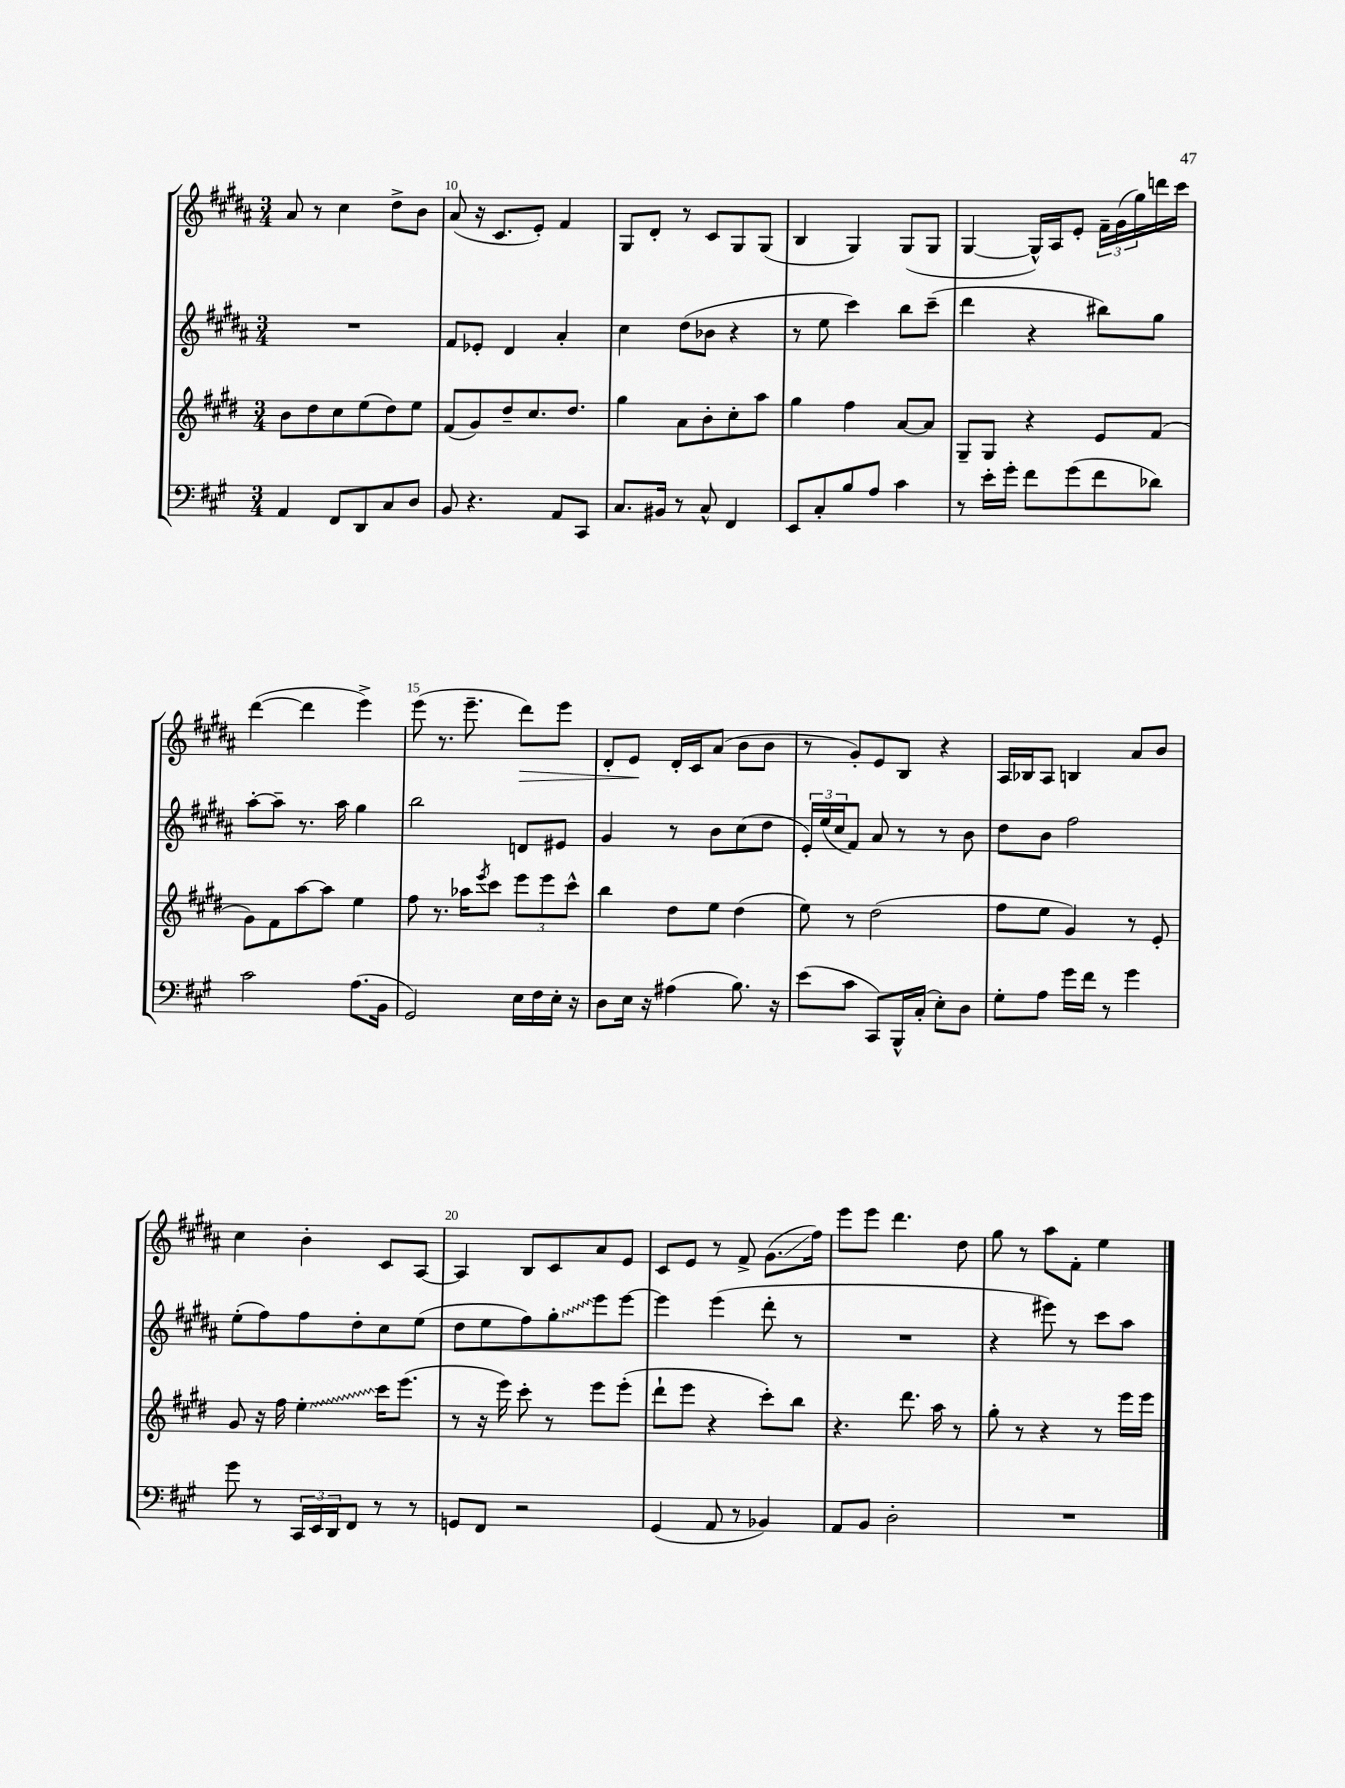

**kern	**kern	**kern	**kern
*staff4	*staff3	*staff2	*staff1
*clefF4	*clefG2	*clefG2	*clefG2
*k[f#c#g#]	*k[f#c#g#d#]	*k[f#c#g#d#a#]	*k[f#c#g#d#a#]
*M3/4	*M3/4	*M3/4	*M3/4
4AA	8b	2.r	8a#
.	8dd#	.	8r
8FF#	8cc#	.	4cc#
8DD	(8ee	.	.
8C#	8dd#)	.	8dd#^
8D	8ee	.	8b
=	=	=	=
8BB	(8f#	8f#	(8a#
4.r	8g#)	8e-'	16r
.	.	.	8.c#
.	8dd#~	4d#	.
.	8.cc#	.	8e')
8AA	.	4a#'	4f#
.	8.dd#	.	.
8CC#	.	.	.
=	=	=	=
8.C#	4gg#	4cc#	8G#
.	.	.	8d#'
16BB#	.	.	.
8r	8a	(8dd#	8r
8C#^^	8b'	8b-	8c#
4FF#	8cc#'	4r	8G#
.	8aa	.	(8G#
=	=	=	=
8EE	4gg#	8r	4B
8C#'	.	8ee	.
8B	4ff#	4ccc#)	4G#)
8A	.	.	.
4c#	[8a	8bb	(8G#
.	8a]	(8ccc#~	8G#
=	=	=	=
8r	8G#~	4ddd#	[4G#
16e'	8G#	.	.
16g#'	.	.	.
8f#	4r	4r	16G#^^])
.	.	.	16A#
(8g#	.	.	8e'
8f#	8e	8bb#)	24f#~
.	.	.	(24g#
.	.	.	24gg#)
8d-)	(8f#	8gg#	16ddd
.	.	.	16ccc#
=	=	=	=
2c#	8g#)	[8aa#'	([4ddd#
.	8f#	8aa#~]	.
.	[8aa	8.r	4ddd#]
.	8aa]	.	.
.	.	16aa#	.
(8.A	4ee	4gg#	4eee^)
16BB	.	.	.
=	=	=	=
2GG#)	8ff#	2bb	(8eee
.	8.r	.	8.r
.	16aa-	.	8.eee~
.	8qeee	.	.
.	8ccc#	.	.
16E	12eee	8d	8ddd#)
16F#	.	.	.
.	12eee	.	.
16E'	.	8e#	8eee
.	12ccc#^^	.	.
16r	.	.	.
=	=	=	=
8D	4bb	4g#	8d#'
16E	.	.	8e
16r	.	.	.
(4A#	8dd#	8r	16d#'
.	.	.	16c#
.	8ee	8b	(8a#
8.B)	(4dd#	(8cc#	8b
.	.	8dd#	8b
16r	.	.	.
=	=	=	=
(8e	8ee)	24e')	8r
.	.	(24ee	.
.	.	24cc#	.
8c#	8r	8f#)	8g#')
8CC#)	(2dd#	8a#	8e
16BBB^^	.	8r	8B
(16C#'	.	.	.
8E')	.	8r	4r
8D	.	8b	.
=	=	=	=
8G#'	8ff#	8dd#	16A#
.	.	.	16B-
8A	8ee	8b	8A#
16g#	4g#)	2ff#	4B
16f#	.	.	.
8r	.	.	.
4g#	8r	.	8a#
.	8e'	.	8b
=	=	=	=
8g#	8g#	(8ee'	4cc#
8r	16r	8ff#)	.
.	16ff#	.	.
24CC#	4ee'	8ff#	4b'
24EE	.	.	.
24DD	.	.	.
8FF#	.	8dd#'	.
8r	16ccc#	8cc#	8c#
.	(8.eee	.	.
8r	.	(8ee	[8A#
=	=	=	=
8GG	8r	8dd#	4A#]
8FF#	16r	8ee	.
.	16eee)	.	.
2r	8ccc#'	8ff#)	8B
.	8r	8gg#'	8c#
.	8eee	8eee	8a#
.	(8eee'	[8eee	8e
=	=	=	=
(4GG#	8ddd#`	4eee]	8c#
.	8eee	.	8e
8AA	4r	(4eee	8r
8r	.	.	8f#^
4BB-)	8ccc#')	8ddd#'	(8.g#
.	8bb	8r	.
.	.	.	16ff#)
=	=	=	=
8AA	4.r	2.r	8eee
8BB	.	.	8eee
2D'	.	.	4.ddd#
.	8.ddd#	.	.
.	16aa	.	.
.	8r	.	8dd#
=	=	=	=
2.r	8gg#'	4r	8gg#
.	8r	.	8r
.	4r	8eee#)	8aa#
.	.	8r	8f#'
.	8r	8ccc#	4ee
.	16eee	8aa#	.
.	16eee	.	.
==	==	==	==
*-	*-	*-	*-
